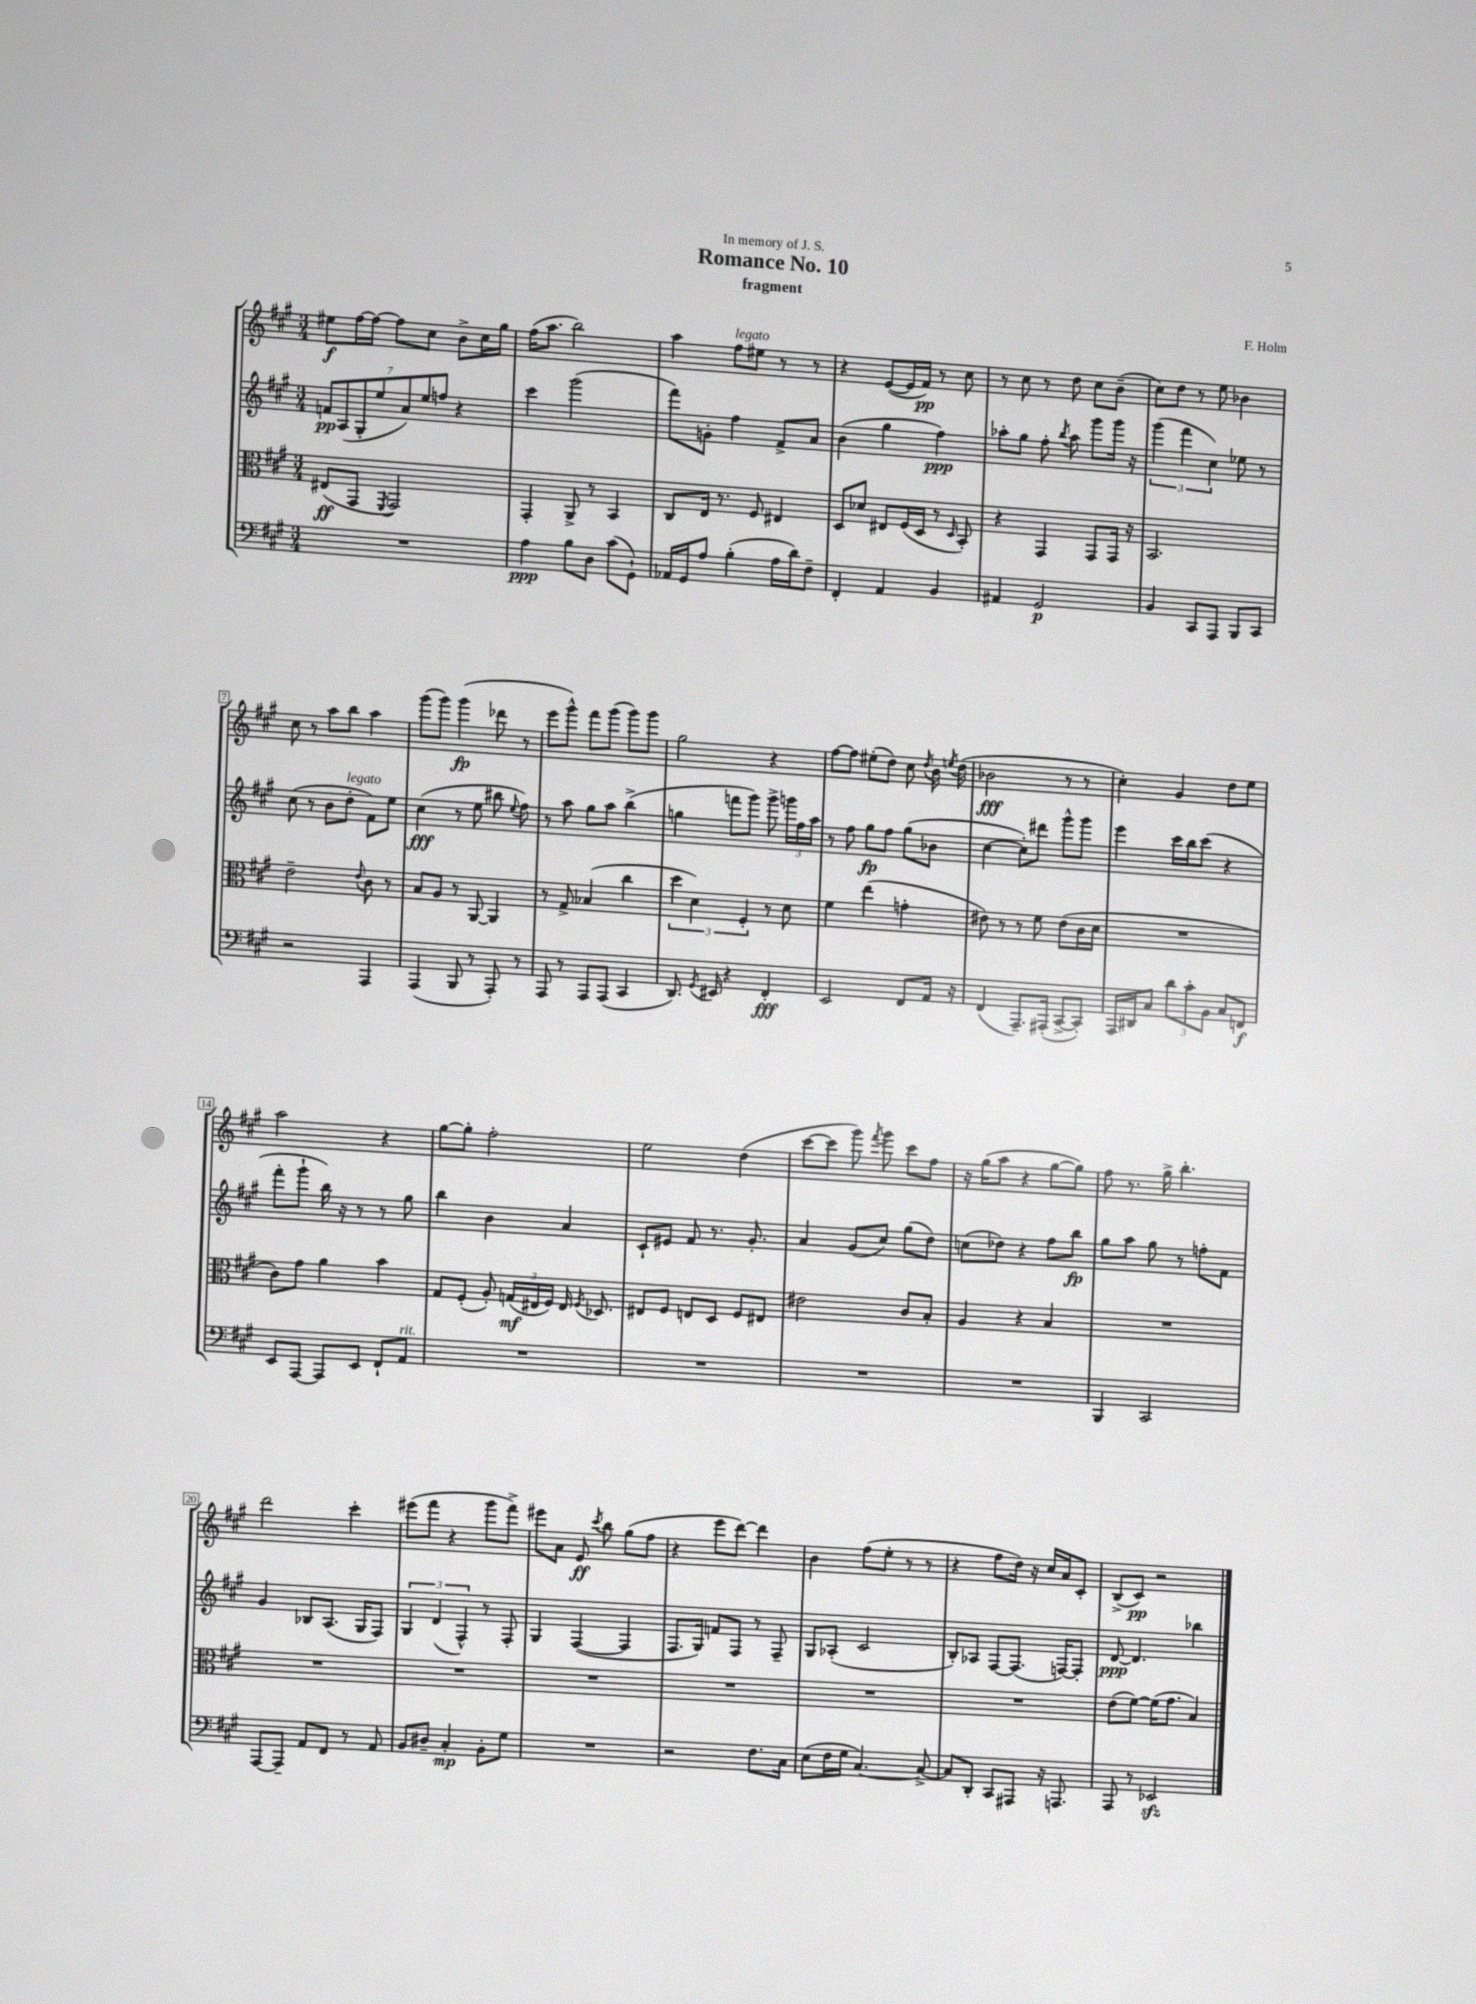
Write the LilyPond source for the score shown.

\header { title = "Romance No. 10" composer = "F. Holm" subtitle = "fragment" dedication = "In memory of J. S." }
<<
\new StaffGroup <<
\new Staff = "s0" {
    \clef treble \key a \major \numericTimeSignature \time 3/4
    \autoBeamOff eis''8[\f fis''16~ fis''16]~ fis''8[ cis''8] b'8[-> cis''16 gis''16] |
    fis''16[( a''8.] b''2) |
    a''4 fis''8[^\markup { \italic "legato" } eis''8] r8 r8 |
    r4 e'8[~( e'16 fis'16]\pp) r8 cis''8 |
    r8 cis''8 r8 d''8 cis''8[ b'8]--( |
    cis''8[) d''8] r8 e''8 bes'4 |
    cis''8 r8 a''8[ b''8] a''4 |
    gis'''8[( gis'''8]) gis'''4\fp( des'''8 r8 |
    e'''8[ gis'''8]-^) fis'''8[ gis'''8]( gis'''8[) gis'''8] |
    gis''2 r4 |
    fis''8[~ fis''8] eis''8[-.( d''8]) cis''8 \acciaccatura { d''8 } b'16 \acciaccatura { e''8 } d''16( |
    bes'2\fff r8 r8 |
    cis''4-.) gis'4 d''8[ e''8] |
    a''2 r4 |
    gis''8[~ gis''8]-. fis''2-. |
    e''2 d''4( |
    cis'''8[~ cis'''8] gis'''8) \acciaccatura { fis'''8 } gis'''8 cis'''8[ fis''8] |
    r16 gis''16[( a''8] r4 gis''8[~ gis''8]) |
    fis''8 r8. gis''16-> b''4.-. |
    d'''2 cis'''4-. |
    eis'''8[( fis'''8] r4 gis'''8[ fis'''8]->) |
    eis'''8[ a'8] e'8\ff \acciaccatura { cis'''8 } b''8 gis''8[( fis''8] |
    r4 e'''8[ d'''8]~) d'''4 |
    b'4 fis''8[( e''8]-. r8 r8 |
    r4 fis''8[ d''16]) r16 cis''16[ a'16 cis'8]-. |
    b8[->( cis'8]\pp) r2 \bar "|." |
}
\new Staff = "s1" {
    \clef treble \key a \major \numericTimeSignature \time 3/4
    \autoBeamOff \tuplet 7/4 { f'8[\pp a8( gis8-. e''8 a'8) e''8 f''8] } r4 |
    cis'''4 gis'''2( |
    fis'''8[) g'8]-. fis''4 fis'8[-> a'8] |
    b'4( gis''4 fis''4\ppp) |
    aes''8[-. gis''8] fis''8-. \acciaccatura { b''8 } aes''8 gis'''8[ gis'''16] r16 |
    \tuplet 3/2 { gis'''4( fis'''4 cis''4) } ees''8 r8 |
    cis''8( r8 b'8[ d''8]-.^\markup { \italic "legato" } fis'8[) e''8] |
    cis''4\fff( r8 e''8 bis''8 \appoggiatura { e''8 } fis''8) |
    r8 a''8 gis''8[ a''8] b''4->( |
    g''4 f'''8[ gis'''8]) gis'''8-> \tuplet 3/2 { g'''16[ fis''16 a''16] } |
    r8 fis''8 gis''8[\fp fis''8] gis''8[( bes'8] |
    cis''4~ cis''8[-.) dis'''8] gis'''8[-^ gis'''8] |
    e'''4 cis'''16[ b''16 cis'''8]( r4 |
    fis'''8[-. gis'''8]-! b''16) r16 r8 r8 gis''8 |
    b''4 b'4 a'4 |
    cis'8[-! eis'8] fis'8 r8. gis'8.-. |
    a'4 gis'8[( cis''8]) gis''8[( d''8]) |
    c''8[( des''8]) r4 fis''8[ b''8]\fp |
    gis''8[ a''8] gis''8 r8 f''8[-. fis'8] |
    gis'4 bes8[ a8.]( gis16[ fis8]) |
    \tuplet 3/2 { gis4 d'4( fis4-^) } r8 fis8-. |
    gis4 fis4~( fis4 |
    fis8.[ gis16]) f'8[ fis8] r8 fis8-- |
    gis8[ aes8]-.( cis'2 |
    b8[-.) aes8] fis8[~ fis8.]( f16[~) f8]-. |
    d'8~\ppp d'4. bes''4 \bar "|." |
}
\new Staff = "s2" {
    \clef alto \key a \major \numericTimeSignature \time 3/4
    \autoBeamOff eis8[\ff( gis,8] \acciaccatura { fis,8 } gis,2) |
    gis,4-. a,8-> r8 b,4 |
    cis8[ e16] r8. fis8 eis4 |
    d8[ des'8] eis8[ fis16( d16] r8 \grace { d16 } b,8-.) |
    r4 gis,4 gis,8[ gis,16] r16 |
    b,2. |
    e'2-- \appoggiatura { e'8 } cis'8 r8 |
    b8[ a8] r8 a,8~ a,4 |
    r8 gis8-> bes4( cis''4 |
    \tuplet 3/2 { d''4 d'4) fis4-. } r8 d'8 |
    fis'4 e''4( g'4-. |
    eis'8) r8 r8 fis'8 eis'8[( cis'16 d'16] |
    R2. |
    cis'8[) gis'8] a'4 b'4 |
    gis8[ fis8]-.( a8-.) \tuplet 3/2 { g16[\mf( eis16 fis16]) } eis16 \acciaccatura { fis8 } des8. |
    eis8[ fis8] e8[ d8] fis8[ eis8] |
    eis'2 cis'8[ b8]-. |
    a4 r4 b4 |
    R2. |
    R2. |
    R2. |
    R2. |
    R2. |
    R2. |
    R2. |
    e'8[( fis'8]~) fis'16[( gis'8.] b4) \bar "|." |
}
\new Staff = "s3" {
    \clef bass \key a \major \numericTimeSignature \time 3/4
    \autoBeamOff R2. |
    a4\ppp b8[ d8] cis'8[( gis,8]-!) |
    aes,16[ gis,16 a8] b4-.( a16[ d'16) fis8]-- |
    fis,4-. a,4 b,4 |
    ais,4 gis,2\p |
    b,4 cis,8[ a,,8] b,,8[ cis,8] |
    r2 a,,4 |
    a,,4( b,,8 r8 a,,8-.) r8 |
    a,,8 r8 a,,8[ a,,8]( cis,4 |
    d,8.) \acciaccatura { gis,8 } eis,16 r4 fis,4-.\fff |
    e,2 fis,8[ a,16] r16 |
    fis,4( a,,8.[--) ais,,16]-.( cis,8[~-> cis,8]-.) |
    a,,16[ dis,16 cis8] \tuplet 3/2 { d'8[ cis'8-. b,8] } cis8[ f,8]\f |
    e,8[ a,,8]~ a,,8[ e,8] fis,8[-! a,8]^\markup { \italic "rit." } |
    R2. |
    R2. |
    R2. |
    R2. |
    b,,4 cis,2 |
    a,,8[~ a,,8]-- a,8[ fis,8] r8 a,8 |
    b,8[ dis8]-- cis4-.\mp b,8[-. gis8] |
    R2. |
    r2 fis8.[ cis16] |
    e8[( fis16 gis16] cis4.~) cis8~-> |
    cis8[ d,8]-. cis,8[ ais,,8] r16 a,,8. |
    a,,8 r8 ees,2\sfz \bar "|." |
}
>>
>>
\layout { \context { \Score \override BarNumber.stencil = #(make-stencil-boxer 0.1 0.3 ly:text-interface::print) } }
